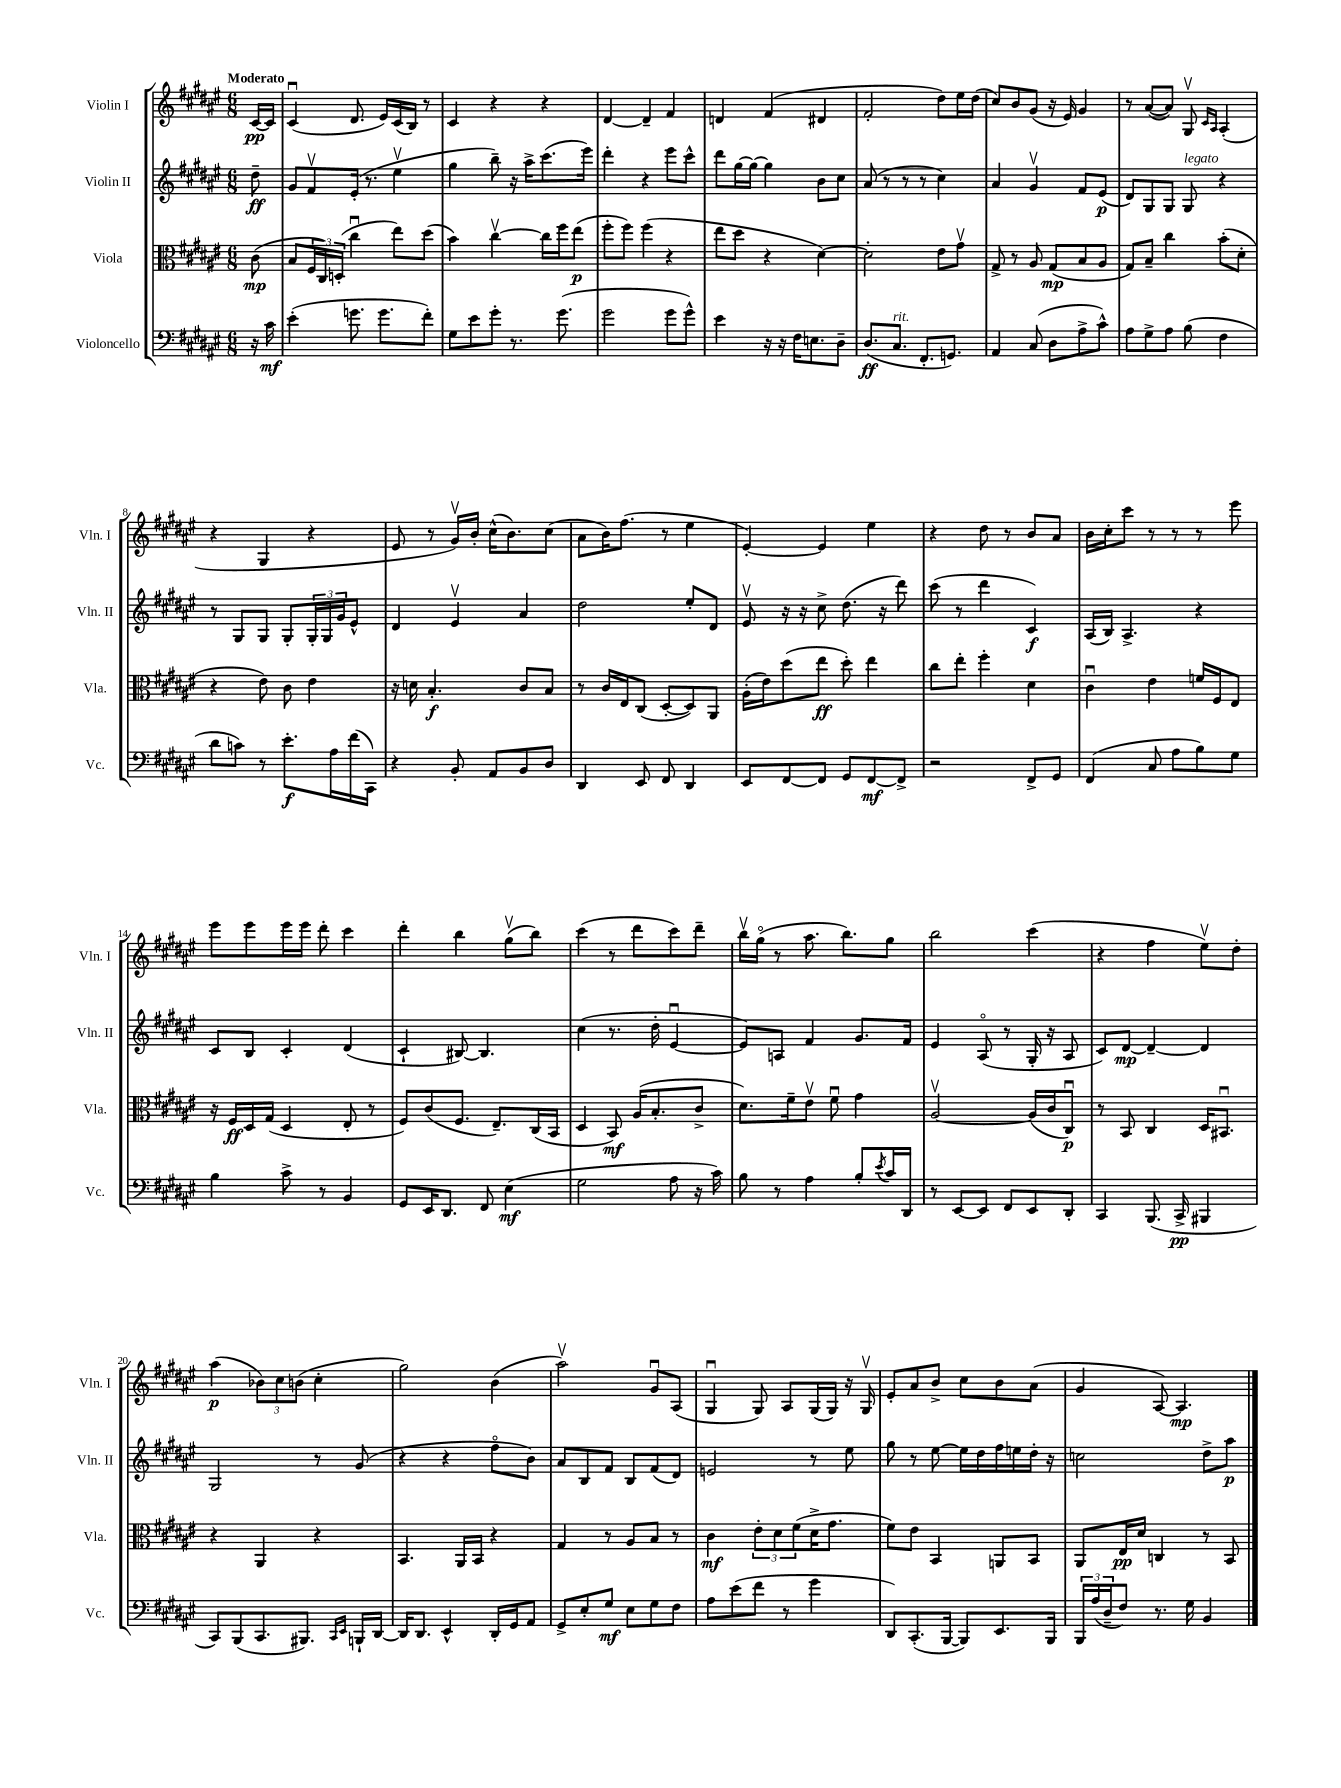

**kern	**dynam	**kern	**dynam	**kern	**dynam	**kern	**dynam
*part4	*part4	*part3	*part3	*part2	*part2	*part1	*part1
*staff4	*staff4	*staff3	*staff3	*staff2	*staff2	*staff1	*staff1
*I"Violoncello	*	*I"Viola	*	*I"Violin II	*	*I"Violin I	*
*I'Vc.	*	*I'Vla.	*	*I'Vln. II	*	*I'Vln. I	*
*clefF4	*	*clefC3	*	*clefG2	*	*clefG2	*
*k[f#c#g#d#a#e#]	*	*k[f#c#g#d#a#e#]	*	*k[f#c#g#d#a#e#]	*	*k[f#c#g#d#a#e#]	*
*M6/8	*	*M6/8	*	*M6/8	*	*M6/8	*
=	=	=	=	=	=	=	=
!	!	!	!	!	!	!LO:TX:a:B:t=Moderato	!
16r	.	(8c#\	mp	8dd#~\	ff	[16c#/LL	pp
16c#\	mf	.	.	.	.	16c#/JJ]	.
=1	=1	=1	=1	=1	=1	=1	=1
(4e#'\	.	8B/L	.	8g#/L	.	(4c#u/	.
.	.	24F#/L	.	8f#v/	.	.	.
.	.	24C#/)	.	.	.	.	.
.	.	(24Dn'/JJ	.	.	.	.	.
8.gn\	.	4cc#u\	.	(16e#'/Jk	.	8.d#/	.
.	.	.	.	8.r	.	.	.
8.g\L	.	.	.	.	.	16e#/LL)	.
.	.	8ee#\L)	.	4ee#v\	.	(16c#/	.
.	.	.	.	.	.	16B/JJ)	.
8f#'\J)	.	(8dd#\J	.	.	.	8r	.
=2	=2	=2	=2	=2	=2	=2	=2
8G#\L	.	4b\)	.	4gg#\	.	4c#/	.
8e#\	.	.	.	.	.	.	.
8g#'\J	.	[4cc#v\	.	8bb~\)	.	4r	.
8.r	.	.	.	16r	.	.	.
.	.	.	.	16aa#^\KL	.	.	.
.	.	16cc#\LL]	.	(8.ccc#\	.	4r	.
(8.g#\	.	16ff#\J	.	.	.	.	.
.	.	(8ee#\J	p	.	.	.	.
.	.	.	.	16eee#\Jk)	.	.	.
=3	=3	=3	=3	=3	=3	=3	=3
2g#\	.	8ff#'\L	.	4ddd#'\	.	[4d#/	.
.	.	8ff#\J)	.	.	.	.	.
.	.	(4ff#\	.	4r	.	4d#~/]	.
8g#\L	.	4r	.	8eee#\L	.	4f#/	.
8g#^^\J)	.	.	.	8ccc#^^\J	.	.	.
=4	=4	=4	=4	=4	=4	=4	=4
4e#\	.	8ee#\L	.	8ddd#\L	.	4dn/	.
.	.	8dd#\J	.	[16gg#\L	.	.	.
.	.	.	.	16gg#\JJ_	.	.	.
16r	.	4r	.	4gg#\]	.	(4f#/	.
16r	.	.	.	.	.	.	.
16F#\KL	.	.	.	.	.	.	.
8.En\	.	.	.	.	.	.	.
.	.	[4d#\)	.	8b\L	.	4d#X/	.
8D#~\J	.	.	.	8cc#\J	.	.	.
=5	=5	=5	=5	=5	=5	=5	=5
(8.D#/L	ff	2d#'\]	.	(8a#/	.	2f#'/	.
.	.	.	.	8r	.	.	.
!LO:TX:a:i:t=rit.	!	!	!	!	!	!	!
8.C#/J	.	.	.	.	.	.	.
.	.	.	.	8r	.	.	.
8.FF#'/L	.	.	.	8r	.	.	.
.	.	8e#\L	.	4cc#\)	.	8dd#\L)	.
8.GGn/J)	.	.	.	.	.	.	.
.	.	8g#v\J	.	.	.	16ee#\L	.
.	.	.	.	.	.	(16dd#\JJ	.
=6	=6	=6	=6	=6	=6	=6	=6
4AA#/	.	8G#^/	.	4a#/	.	8cc#/L)	.
.	.	8r	.	.	.	8b/	.
(8C#/	.	8A#/	.	4g#v/	.	(8g#/J	.
8D#\L	.	(8G#/L	mp	.	.	16r	.
.	.	.	.	.	.	16e#/)	.
8A#^\	.	8B/	.	8f#/L	.	4g#/	.
8c#^^\J)	.	8A#/J	.	(8e#/J	p	.	.
=7	=7	=7	=7	=7	=7	=7	=7
8A#\L	.	8G#/L)	.	8d#/L)	.	8r	.
8G#^\	.	8B~/J	.	8G#/	.	([8a#/L	.
8A#\J	.	4cc#\	.	8G#/J	.	8a#/J])	.
!	!	!	!	!LO:TX:a:i:t=legato	!	!	!
(8B\	.	.	.	8G#/	.	8G#v/	.
.	.	.	.	.	.	16qqc#/LL	.
.	.	.	.	.	.	16qqA#/JJ	.
4F#\	.	(8b'\L	.	4r	.	(4A#'/	.
.	.	8d#'\J	.	.	.	.	.
!!LO:LB:g=z
=8	=8	=8	=8	=8	=8	=8	=8
8d#\L	.	4r	.	8r	.	4r	.
8cn\J)	.	.	.	8G#/L	.	.	.
8r	.	8e#\)	.	8G#/J	.	4G#/	.
8.e#'\L	f	8c#\	.	8G#'/L	.	.	.
.	.	4e#\	.	24G#'/L	.	4r	.
.	.	.	.	24G#/	.	.	.
16A#\L	.	.	.	.	.	.	.
.	.	.	.	24g#/J	.	.	.
(16f#\	.	.	.	8e#^^/J	.	.	.
16CC#\JJ)	.	.	.	.	.	.	.
=9	=9	=9	=9	=9	=9	=9	=9
4r	.	16r	.	4d#/	.	8e#/	.
.	.	16dn\	.	.	.	.	.
.	.	4.B'/	f	.	.	8r	.
8BB'/	.	.	.	4e#v/	.	16g#v/LL)	.
.	.	.	.	.	.	16b'/JJ	.
8AA#/L	.	.	.	.	.	(16cc#^^\KL	.
.	.	.	.	.	.	8.b\)	.
8BB/	.	8c#/L	.	4a#/	.	.	.
8D#/J	.	8B/J	.	.	.	(8cc#\J	.
=10	=10	=10	=10	=10	=10	=10	=10
4DD#/	.	8r	.	2dd#\	.	8a#\L	.
.	.	16c#/LL	.	.	.	16b\K)	.
.	.	16E#/J	.	.	.	(8.ff#\J	.
8EE#/	.	(8C#/J	.	.	.	.	.
8FF#/	.	[8D#'/L	.	.	.	8r	.
4DD#/	.	8D#/])	.	8ee#'/L	.	4ee#\	.
.	.	8AA#/J	.	8d#/J	.	.	.
=11	=11	=11	=11	=11	=11	=11	=11
8EE#/L	.	(16A#'\LL	.	8e#v/	.	[4e#'/)	.
.	.	16e#\J)	.	.	.	.	.
[8FF#/	.	(8dd#\	.	16r	.	.	.
.	.	.	.	16r	.	.	.
8FF#/J]	.	8ee#\J	ff	8cc#^\	.	4e#/]	.
8GG#/L	.	8dd#'\)	.	(8.dd#\	.	.	.
[8FF#/	mf	4ee#\	.	.	.	4ee#\	.
.	.	.	.	16r	.	.	.
8FF#^/J]	.	.	.	8ddd#\)	.	.	.
=12	=12	=12	=12	=12	=12	=12	=12
2r	.	8cc#\L	.	(8ccc#\	.	4r	.
.	.	8ee#'\J	.	8r	.	.	.
.	.	4ff#'\	.	4ddd#\	.	8dd#\	.
.	.	.	.	.	.	8r	.
8FF#^/L	.	4d#\	.	4c#/)	f	8b/L	.
8GG#/J	.	.	.	.	.	8a#/J	.
=13	=13	=13	=13	=13	=13	=13	=13
(4FF#/	.	4c#u\	.	(16A#/LL	.	16b\LL	.
.	.	.	.	16B/JJ)	.	16cc#'\J	.
.	.	.	.	4.A#^/	.	8ccc#\J	.
8C#/	.	4e#\	.	.	.	8r	.
8A#\L	.	.	.	.	.	8r	.
8B\)	.	16fn/LL	.	4r	.	8r	.
.	.	16F#/J	.	.	.	.	.
8G#\J	.	8E#/J	.	.	.	8eee#\	.
!!LO:LB:g=z
=14	=14	=14	=14	=14	=14	=14	=14
4B\	.	16r	.	8c#/L	.	8eee#\L	.
.	.	16F#/LL	ff	.	.	.	.
.	.	16D#/	.	8B/J	.	8eee#\	.
.	.	(16G#/JJ	.	.	.	.	.
8c#^\	.	4D#/	.	4c#'/	.	16eee#\L	.
.	.	.	.	.	.	16eee#\JJ	.
8r	.	.	.	.	.	8ddd#'\	.
4BB/	.	8E#'/	.	(4d#/	.	4ccc#\	.
.	.	8r	.	.	.	.	.
=15	=15	=15	=15	=15	=15	=15	=15
8GG#/L	.	8F#/L)	.	4c#`/	.	4ddd#'\	.
16EE#/K	.	(8c#/	.	.	.	.	.
8.DD#/J	.	.	.	.	.	.	.
.	.	8.F#/J	.	[8B#X/)	.	4bb\	.
8FF#/	.	.	.	4.B#/]	.	.	.
.	.	8.E#~/L)	.	.	.	.	.
(4E#\	mf	.	.	.	.	(8gg#v\L	.
.	.	(16C#/L	.	.	.	8bb\J)	.
.	.	16BB/JJ	.	.	.	.	.
=16	=16	=16	=16	=16	=16	=16	=16
2G#\	.	4D#/	.	(4cc#\	.	(4ccc#\	.
.	.	8BB/)	mf	8.r	.	8r	.
.	.	(16A#/KL	.	.	.	8ddd#\L	.
.	.	8.B'/	.	16dd#'\	.	.	.
8A#\	.	.	.	[4e#u/	.	8ccc#\)	.
16r	.	8c#^/J	.	.	.	8ddd#~\J	.
16c#\)	.	.	.	.	.	.	.
=17	=17	=17	=17	=17	=17	=17	=17
8B\	.	8.d#\L)	.	8e#/L])	.	16bbv\LL	.
.	.	.	.	.	.	(16gg#\JJ	.
8r	.	.	.	8An/J	.	8r	.
.	.	16f#~\k	.	.	.	.	.
4A#\	.	8e#v\J	.	4f#/	.	8.aa#\	.
.	.	8f#u\	.	.	.	.	.
.	.	.	.	.	.	8.bb\L)	.
8B'/L	.	4g#\	.	8.g#/L	.	.	.
8qe#/	.	.	.	.	.	.	.
16c#/L	.	.	.	.	.	8gg#\J	.
16DD#/JJ	.	.	.	16f#/Jk	.	.	.
=18	=18	=18	=18	=18	=18	=18	=18
8r	.	[2A#v/	.	4e#/	.	2bb\	.
[8EE#/L	.	.	.	.	.	.	.
8EE#/J]	.	.	.	(8A#/	.	.	.
8FF#/L	.	.	.	8r	.	.	.
8EE#/	.	(16A#/LL]	.	16G#'/	.	(4ccc#\	.
.	.	16c#/J	.	16r	.	.	.
8DD#'/J	.	8C#u/J)	p	8A#/	.	.	.
=19	=19	=19	=19	=19	=19	=19	=19
4CC#/	.	8r	.	8c#/L)	.	4r	.
.	.	8BB/	.	[8d#/J	mp	.	.
(8.BBB/	.	4C#/	.	4d#~/_	.	4ff#\	.
16CC#^/	pp	.	.	.	.	.	.
4BBB#X/	.	16D#/KL	.	4d#/]	.	8ee#v\L)	.
.	.	8.BB#Xu/J	.	.	.	.	.
.	.	.	.	.	.	8dd#'\J	.
!!LO:LB:g=z
=20	=20	=20	=20	=20	=20	=20	=20
8CC#/L)	.	4r	.	2G#/	.	(4aa#\	p
(8BBB/	.	.	.	.	.	.	.
8.CC#/	.	4AA#/	.	.	.	12b-X\L)	.
.	.	.	.	.	.	12cc#\	.
.	.	.	.	.	.	(12bn\J	.
8.BBB#X/J)	.	.	.	.	.	.	.
.	.	4r	.	8r	.	4cc#'\	.
16qqCC#/LL	.	.	.	.	.	.	.
16qqEE#/JJ	.	.	.	.	.	.	.
16BBBn`/LL	.	.	.	(8g#/	.	.	.
[16DD#/JJ	.	.	.	.	.	.	.
=21	=21	=21	=21	=21	=21	=21	=21
16DD#/KL]	.	4.BB/	.	4r	.	2gg#\)	.
8.DD#/J	.	.	.	.	.	.	.
4EE#^^/	.	.	.	4r	.	.	.
.	.	16AA#/LL	.	.	.	.	.
.	.	16BB/JJ	.	.	.	.	.
16DD#'/LL	.	4r	.	8ff#\L	.	(4b\	.
16GG#/J	.	.	.	.	.	.	.
8AA#/J	.	.	.	8b\J)	.	.	.
=22	=22	=22	=22	=22	=22	=22	=22
8GG#^/L	.	4G#/	.	8a#/L	.	2aa#v\)	.
8E#'/	.	.	.	8B/	.	.	.
8G#/J	mf	8r	.	8f#/J	.	.	.
8E#\L	.	8A#/L	.	8B/L	.	.	.
8G#\	.	8B/J	.	(8f#/	.	8g#u/L	.
8F#\J	.	8r	.	8d#/J)	.	(8A#/J	.
=23	=23	=23	=23	=23	=23	=23	=23
8A#\L	.	4c#\	mf	2en/	.	4G#u/	.
(8e#\	.	.	.	.	.	.	.
8f#\J	.	12e#'\L	.	.	.	8G#/)	.
.	.	12d#\	.	.	.	.	.
8r	.	.	.	.	.	8A#/L	.
.	.	(12f#\	.	.	.	.	.
4g#\	.	16d#^\K	.	8r	.	(16G#/L	.
.	.	8.g#\J	.	.	.	16G#/JJ)	.
.	.	.	.	8ee#\	.	16r	.
.	.	.	.	.	.	16G#v/	.
=24	=24	=24	=24	=24	=24	=24	=24
8DD#/L)	.	8f#\L)	.	8gg#\	.	8e#'/L	.
(8.CC#'/	.	8e#\J	.	8r	.	8a#/	.
.	.	4BB/	.	[8ee#\	.	8b^/J	.
[16BBB/Jk	.	.	.	.	.	.	.
8BBB/L])	.	.	.	16ee#\LL]	.	8cc#\L	.
.	.	.	.	16dd#\	.	.	.
8.EE#/	.	8AAn/L	.	16ff#\	.	8b\	.
.	.	.	.	16een\	.	.	.
.	.	8BB/J	.	16dd#'\JJ	.	(8a#\J	.
16BBB/Jk	.	.	.	16r	.	.	.
=25	=25	=25	=25	=25	=25	=25	=25
24BBB/LL	.	8AA#/L	.	2ccn\	.	4g#/	.
(24A#/	.	.	.	.	.	.	.
24D#~/J	.	.	.	.	.	.	.
8F#/J)	.	16E#/L	pp	.	.	.	.
.	.	16d#/JJ	.	.	.	.	.
8.r	.	4Cn/	.	.	.	[8A#/)	.
.	.	.	.	.	.	4.A#/]	mp
16G#\	.	.	.	.	.	.	.
4BB/	.	8r	.	8dd#^\L	.	.	.
.	.	8BB/	.	8aa#\J	p	.	.
==	==	==	==	==	==	==	==
*-	*-	*-	*-	*-	*-	*-	*-
